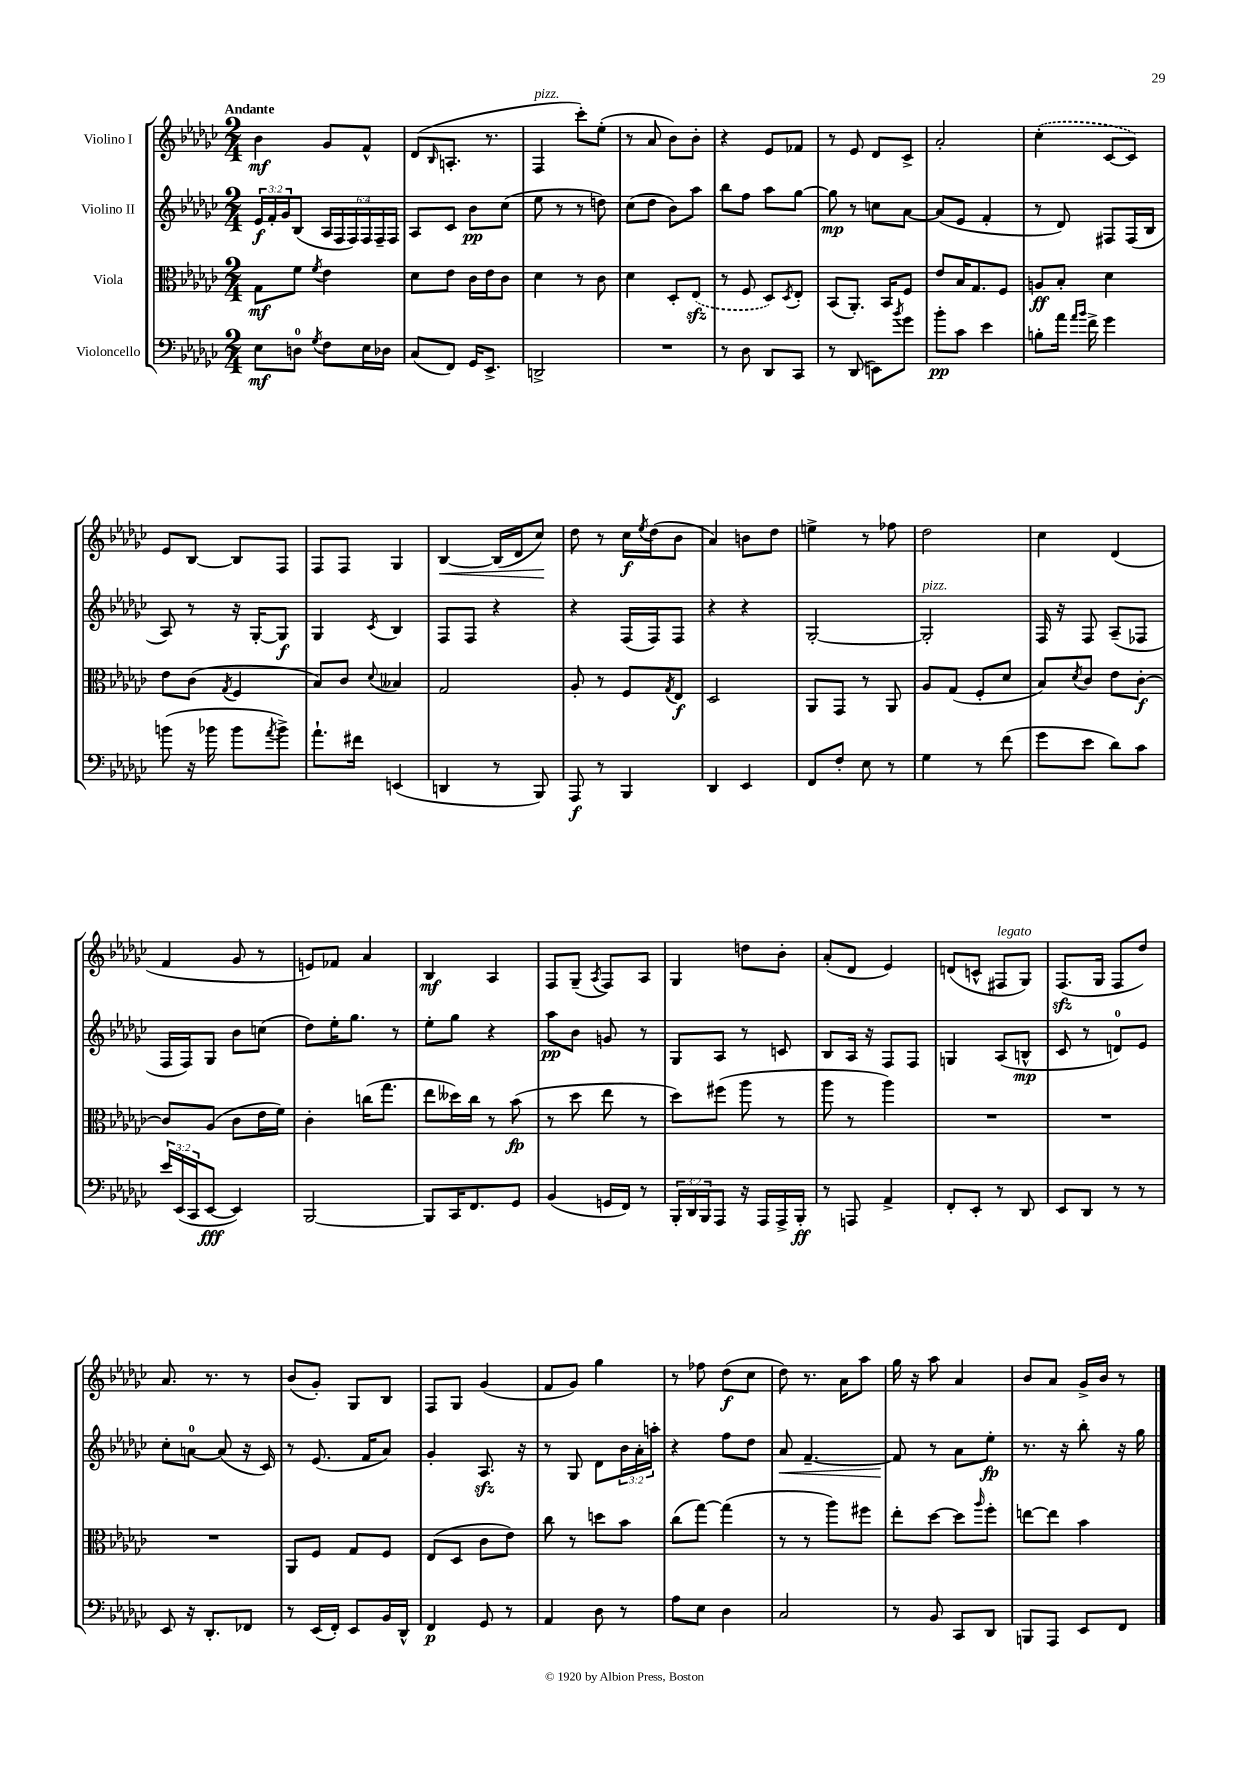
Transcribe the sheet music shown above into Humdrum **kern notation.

**kern	**kern	**kern	**kern
*staff4	*staff3	*staff2	*staff1
*clefF4	*clefC3	*clefG2	*clefG2
*k[b-e-a-d-g-c-]	*k[b-e-a-d-g-c-]	*k[b-e-a-d-g-c-]	*k[b-e-a-d-g-c-]
*M2/4	*M2/4	*M2/4	*M2/4
8E-\L	8G-\L	24e-/LL	4b-\
.	.	24f'/	.
.	.	24g-/J	.
8D\J	8f\J	(8B-/J	.
8qG-/	8qf/	.	.
8F\L	4e-\	24A-/LL	8g-/L
.	.	24F/	.
.	.	24F/)	.
16E-\L	.	24F/	8f^^/J
.	.	24F~/	.
16D-\JJ	.	.	.
.	.	24F/JJ	.
=	=	=	=
(8C-/L	8d-\L	8A-/L	(8d-/L
.	.	.	16qqB-/
8FF/J)	8e-\J	8c-/J	8.A'/J
16GG-/LK	16c-\LL	8b-\L	.
8.EE-^/J	16e-\J	.	8.r
.	8c-\J	(8cc-\J	.
=	=	=	=
2DD^/	4d-\	8ee-\	4F/
.	.	8r	.
.	8r	8r	8ccc-'\L)
.	8c-\	8dd\)	(8ee-'\J
=	=	=	=
2r	4d-\	(8cc-\L	8r
.	.	8dd-\J	8a-/
.	8D-'/L	8b-\L)	8b-\L)
.	(8E-/J	8aa-\J	8b-'\J
=	=	=	=
8r	8r	8bb-\L	4r
8D-\	8F/	8ff\J	.
8DD-/L	8D-/L)	8aa-\L	8e-/L
.	8qD-/	.	.
8CC-/J	8E-'/J	[8gg-\J	8f-/J
=	=	=	=
8r	(8BB-/L	8gg-\]	8r
(8DD-/	8.AA-'/J)	8r	8e-/
8EE\L)	.	8cc\L	8d-/L
.	16BB-/LK	.	.
8qb-/	.	.	.
8g-\J	8F/J	[8a-\J	8c-^/J
=	=	=	=
8b-'\L	8e-/L	(8a-/]L	2a-'/
8c-\J	16B-/K	8e-/J	.
.	8.G-/	.	.
4e-\	.	4f'/	.
.	8F/J	.	.
=	=	=	=
8B'\L	8A/L	8r	(4cc-'\
16a-\Jk	8B-'/J	8d-/)	.
16qqa-/LL	.	.	.
16qqb-/JJ	.	.	.
16f^\	.	.	.
4g-\	4d-\	8F#/L	[8c-/L
.	.	(16F#/L	8c-/]J)
.	.	16B-/JJ	.
=	=	=	=
(8b\	8e-\L	8A-/)	8e-/L
16r	(8c-\J	8r	[8B-/J
16b-\	.	.	.
.	8qG-/	.	.
8b-\L	4F/	16r	8B-/]L
.	.	[16G-'/LK	.
8qa-/	.	.	.
8b-^\J)	.	8G-/]J	8F/J
=	=	=	=
8.a-`\L	8B-/L)	4G-/	8F/L
.	8c-/J	.	8F/J
16f#\Jk	.	.	.
.	8qqd-/	8qc-/	.
(4EE/	4B--/	4B-/	4G-/
=	=	=	=
4DD/	2G-/	8F/L	[4B-/
.	.	8F/J	.
8r	.	4r	(16B-/]LL
.	.	.	16d-/J
8BBB-/)	.	.	8cc-/J)
=	=	=	=
8AAA-/	8A-'/	4r	8dd-\
8r	8r	.	8r
4BBB-/	8F/L	(16F/LL	16cc-\LL
.	.	.	8qee-/
.	.	16F/J)	(16dd-\J
.	8qG-/	.	.
.	8E-/J	8F/J	8b-\J
=	=	=	=
4DD-/	2D-/	4r	4a-/)
4EE-/	.	4r	8b\L
.	.	.	8dd-\J
=	=	=	=
8FF/L	8AA-/L	[2G-'/	4ee^\
8F'/J	8GG-/J	.	.
8E-\	8r	.	8r
8r	8AA-/	.	8ff-\
=	=	=	=
4G-\	8A-/L	2G-'/]	2dd-\
.	(8G-/J	.	.
8r	8F'/L	.	.
(8f\	8d-/J	.	.
=	=	=	=
8g-\L	8B-/L)	16F/	4cc-\
.	.	16r	.
.	8qd-/	.	.
8e-\J	8c-/J	8F/	.
8d-\L)	8e-\L	(8A-~/L	(4d-/
8c-\J	[8c-'\J	8F-/J	.
=	=	=	=
24e-/LL	8c-/]L	16F/LL	4f/
(24EE-/	.	.	.
.	.	16F/J)	.
24CC-/J	.	.	.
[8EE-/J	(8A-/J	8G-/J	.
4EE-/])	8c-\L	8b-\L	8g-/
.	16e-\L	(8cc\J	8r
.	16f\JJ)	.	.
=	=	=	=
[2BBB-/	4c-'\	8dd-\L)	8e/L)
.	.	16ee-'\K	8f-/J
.	.	8.gg-\J	.
.	(16cc\LK	.	4a-/
.	8.gg-\J	.	.
.	.	8r	.
=	=	=	=
8BBB-/]L	8ee-\L	8ee-'\L	4B-/
16CC-/K	16dd--\L)	8gg-\J	.
8.FF/	16cc-\JJ	.	.
.	8r	4r	4A-/
8GG-/J	(8b-\	.	.
=	=	=	=
(4BB-/	8r	8aa-\L	8F/L
.	8dd-\	8b-\J	(8G-~/J
.	.	.	8qA-/
16GG/LL	8ee-\	8g/	8F/L)
16FF/JJ)	.	.	.
8r	8r	8r	8A-/J
=	=	=	=
24BBB-'/LL	8dd-\L)	8G-/L	4G-/
24DD-/	.	.	.
24BBB-/J	.	.	.
8AAA-/J	(8ff#\J	8A-/J	.
16r	8aa-\	8r	8dd\L
16AAA-/LL	.	.	.
16AAA-^/	8r	8c/	8b-'\J
16BBB-'/JJ	.	.	.
=	=	=	=
8r	8aa-\	8B-/L	(8a-'/L
8AAA/	8r	16A-/Jk	8d-/J
.	.	16r	.
4AA-^/	4aa-\)	8F/L	4e-/)
.	.	8F/J	.
=	=	=	=
8FF'/L	2r	4G/	(8d/L
8EE-'/J	.	.	8c^^/J
8r	.	(8A-/L	8F#/L
8DD-/	.	8B^^/J	8G-/J)
=	=	=	=
8EE-/L	2r	8c-/	(8.F/L
8DD-/J	.	8r	.
.	.	.	16G-/Jk
8r	.	8d/L)	8F/L
8r	.	8e-/J	8dd-/J)
=	=	=	=
8EE-/	2r	8cc-'\L	8.a-/
16r	.	[8a\J	.
8.DD-'/L	.	.	8.r
.	.	(8a/]	.
8FF-/J	.	16r	8r
.	.	16c-/)	.
=	=	=	=
8r	8AA-/L	8r	(8b-/L
(16EE-/LL	8F/J	(8.e-/	8g-'/J)
16FF'/JJ)	.	.	.
8EE-/L	8G-/L	.	8G-/L
.	.	16f/LK	.
16BB-/L	8F/J	8a-/J)	8B-/J
16DD-^^/JJ	.	.	.
=	=	=	=
4FF/	(8E-/L	4g-'/	8F/L
.	8D-/J	.	8G-/J
8GG-/	8c-\L	8.A-/	(4g-/
8r	8e-\J)	.	.
.	.	16r	.
=	=	=	=
4AA-/	8cc-\	8r	8f/L
.	8r	8G-/	8g-/J)
8D-\	8dd\L	8d-\L	4gg-\
8r	8b-\J	24b-\L	.
.	.	24a-'\	.
.	.	24aa'\JJ	.
=	=	=	=
8A-\L	(8cc-\L	4r	8r
8E-\J	[8gg-\J)	.	8ff-\
4D-\	(4gg-\]	8ff\L	(8dd-\L
.	.	8dd-\J	8cc-\J
=	=	=	=
2C-/	8r	8a-/	8dd-\)
.	8r	[4.f~/	8.r
.	8aa-\L)	.	.
.	.	.	16a-\LK
.	8ff#\J	.	8aa-\J
=	=	=	=
8r	8ee-'\L	8f/]	16gg-\
.	.	.	16r
8BB-/	[8dd-\J	8r	8aa-\
8CC-/L	8dd-\]L	8a-\L	4a-/
.	16qqaa-/	.	.
8DD-/J	8ff'\J	8ee-'\J	.
=	=	=	=
8BBB/L	[8ee\L	8.r	8b-/L
8AAA-/J	8ee\]J	.	8a-/J
.	.	16r	.
8EE-/L	4b-\	8bb-'\	16g-^/LL
.	.	.	16b-/JJ
8FF/J	.	16r	8r
.	.	16gg-\	.
==	==	==	==
*-	*-	*-	*-
